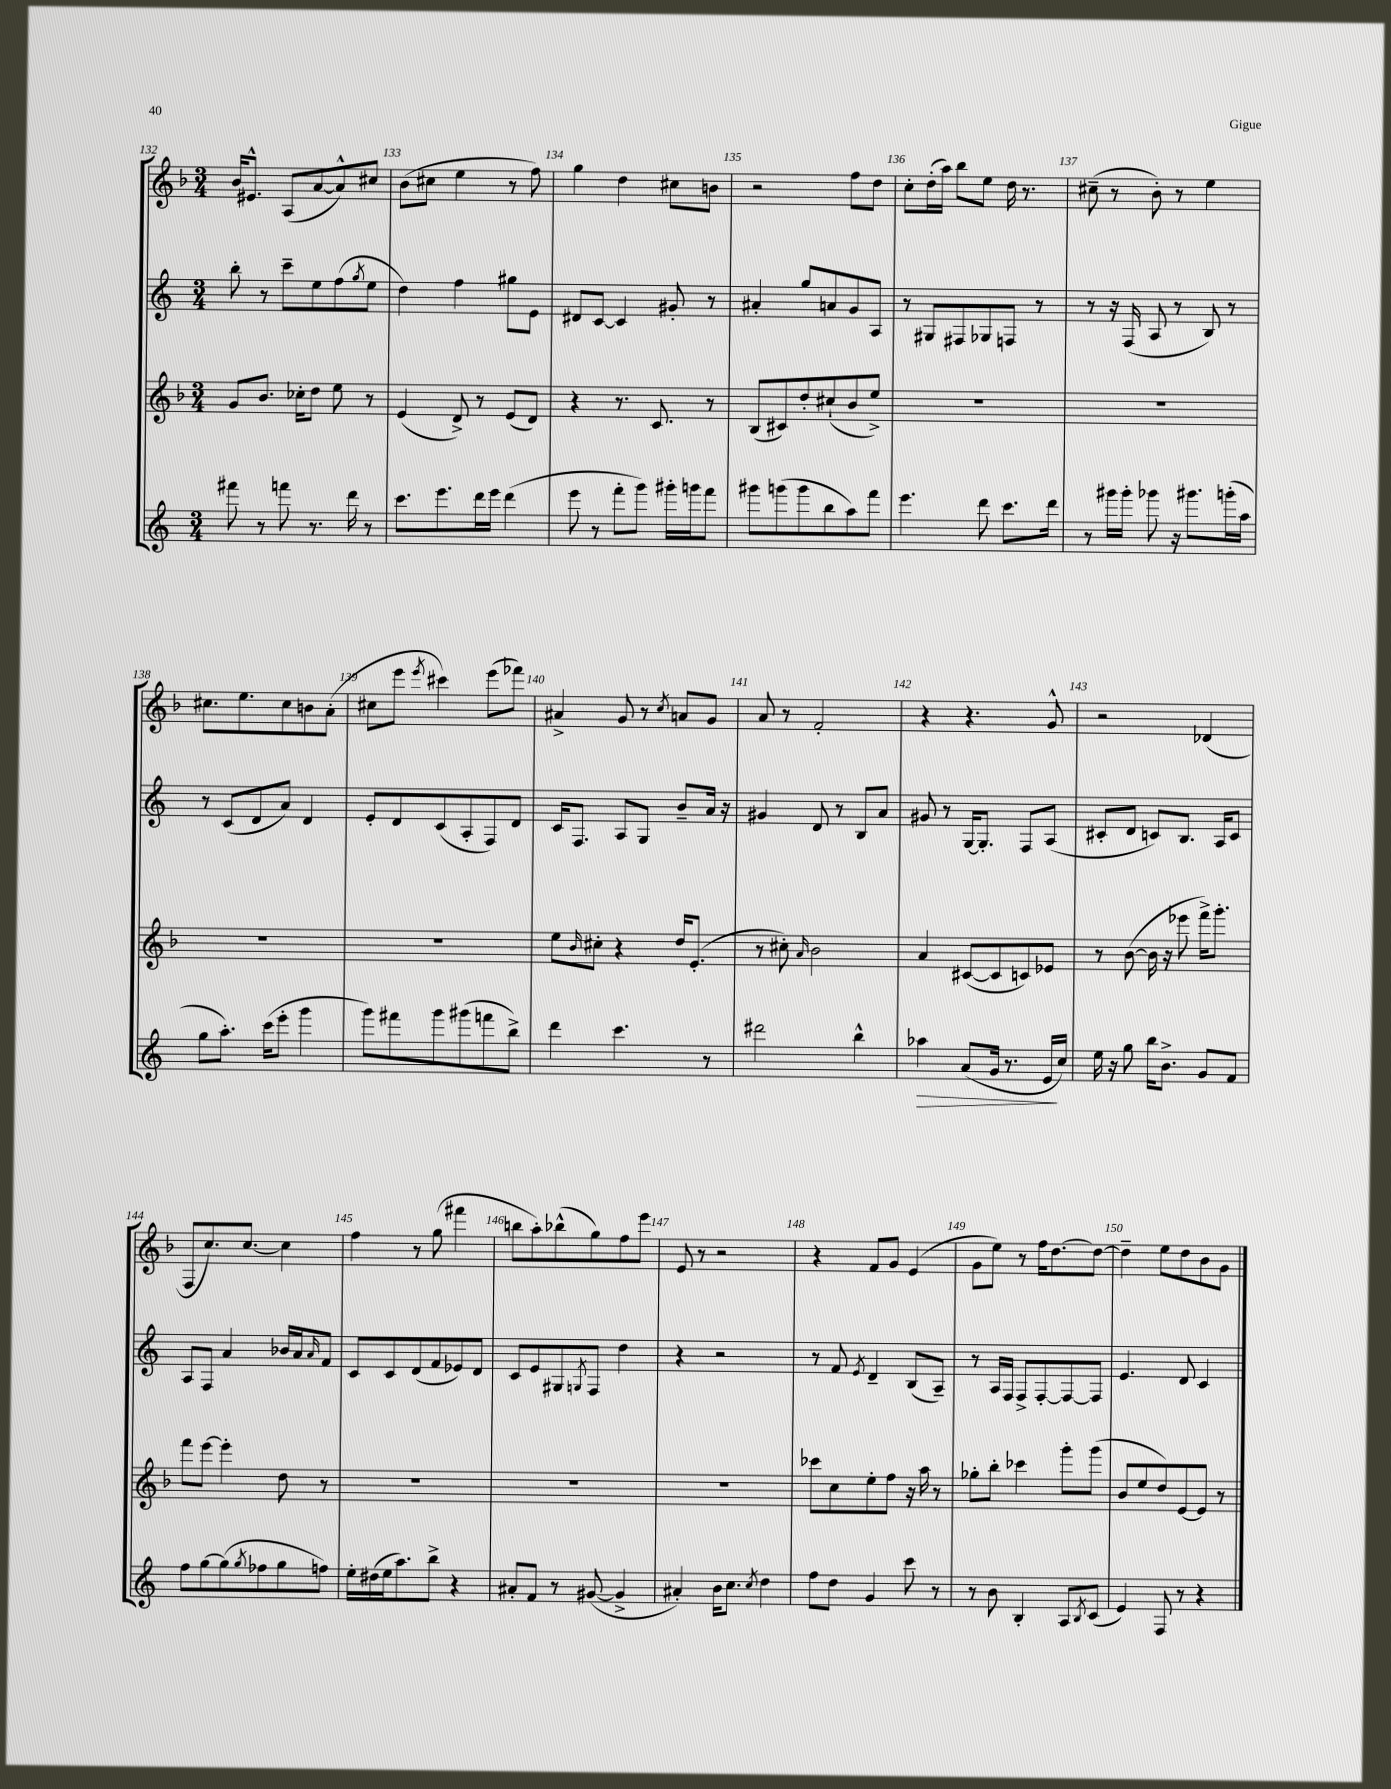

**kern	**kern	**kern	**kern
*staff4	*staff3	*staff2	*staff1
*clefG2	*clefG2	*clefG2	*clefG2
*k[]	*k[b-]	*k[]	*k[b-]
*M3/4	*M3/4	*M3/4	*M3/4
8fff#\	8g/L	8bb'\	16b-/LK
.	.	.	8.e#^^/J
8r	8.b-/J	8r	.
8fff\	.	8ccc~\L	(8A/L
.	16cc-'\LK	.	.
8.r	8dd\J	8ee\	[8a/
.	8ee\	(8ff\	8a^^/])
16ddd\	.	.	.
.	.	8qgg/	.
8r	8r	8ee\J	8cc#/J
=	=	=	=
8.ccc\L	(4e/	4dd\)	(8b-\L
.	.	.	8cc#\J
8.eee\	.	.	.
.	8d^/)	4ff\	4ee\
16ddd\L	8r	.	.
16eee\JJ	.	.	.
(4ddd\	(8e/L	8gg#\L	8r
.	8d/J)	8e\J	8ff\)
=	=	=	=
8eee\	4r	8d#/L	4gg\
8r	.	[8c/J	.
8fff'\L	8.r	4c/]	4dd\
8ggg\J)	.	.	.
.	8.c/	.	.
16ggg#'\LL	.	8g#'/	8cc#\L
16ggg\J	.	.	.
8fff\J	8r	8r	8b\J
=	=	=	=
8ggg#\L	(8B-/L	4a#'/	2r
(8ggg\	8c#/)	.	.
8ggg\	8dd'/	8gg/L	.
8bb\	(8cc#`/	8a/	.
8aa\)	8b-/	8g/	8ff\L
8fff\J	8ee^/J)	8A/J	8dd\J
=	=	=	=
4.eee\	2.r	8r	8cc'\L
.	.	8G#/L	(16dd'\L
.	.	.	16aa\JJ)
.	.	8F#/	8bb-\L
8ddd\	.	8G-/	8ee\J
8.ccc\L	.	8F/J	16dd\
.	.	.	8.r
.	.	8r	.
16ddd\Jk	.	.	.
=	=	=	=
8r	2.r	8r	(8cc#~\
16ggg#\LL	.	16r	8r
16ggg#'\JJ	.	(16F/	.
8ggg-\	.	8A/	8b-'\)
16r	.	8r	8r
8.ggg#\L	.	.	.
.	.	8B/)	4ee\
(16ggg'\L	.	8r	.
16aa\JJ	.	.	.
=	=	=	=
8gg\L	2.r	8r	8.cc#\L
8.aa'\J)	.	(8c/L	.
.	.	.	8.ee\
.	.	8d/	.
(16ccc\LK	.	.	.
8eee'\J	.	8a/J)	8cc#\
4ggg\	.	4d/	8b\
.	.	.	(8a'\J
=	=	=	=
8ggg\L)	2.r	8e'/L	8cc#\L
8fff#\	.	8d/	8eee\J
.	.	.	8qeee/
8ggg\	.	(8c/	4ccc#\)
(8ggg#\	.	8A'/	.
8fff\	.	8F/)	(8eee\L
8bb^\J)	.	8d/J	8fff-\J)
=	=	=	=
4ddd\	8ee\L	16c/LK	4a#^/
.	.	8.F/J	.
.	16qqb-/	.	.
.	8cc#'\J	.	.
4.ccc\	4r	8A/L	8g/
.	.	8G/J	8r
.	.	.	8qcc/
.	16dd/LK	8b~/L	8a/L
.	(8.e'/J	.	.
8r	.	16a/Jk	8g/J
.	.	16r	.
=	=	=	=
2ddd#\	8r	4g#/	8a/
.	8cc#'\)	.	8r
.	16qqa/	.	.
.	2b-\	8d/	2f'/
.	.	8r	.
4bb^^\	.	8B/L	.
.	.	8a/J	.
=	=	=	=
4aa-\	4a/	8g#/	4r
.	.	8r	.
(8a/L	([8c#/L	[16G/LK	4.r
.	.	8.G'/]J	.
16g/Jk	8c#/]	.	.
8.r	.	.	.
.	8c/)	8F/L	.
16e/LL	8e-/J	(8A/J	8g^^/
16cc/JJ)	.	.	.
=	=	=	=
16ee\	8r	8c#'/L	2r
16r	.	.	.
8gg\	([8b-\	8d/J	.
16bb\LK	16b-\]	8c/L)	.
8.b^\J	16r	.	.
.	8eee-\	8.B/J	.
8g/L	16fff^\LK)	.	(4d-/
.	8.ggg'\J	16A/LK	.
8f/J	.	8c/J	.
=	=	=	=
8ff\L	8fff\L	8A/L	8F/L
[8gg\	[8eee\J	8F/J	8.cc/)
(8gg\]	4eee'\]	4a/	.
.	.	.	[8.cc/J
8qgg/	.	.	.
8ff-\	.	.	.
8gg\	8dd\	16b-/LL	4cc\]
.	.	16a/J	.
.	.	16qqa/	.
8ff\J)	8r	8f/J	.
=	=	=	=
16ee'\LL	2.r	8c/L	4ff\
(16dd#\	.	.	.
16ee\J	.	8c/	.
8.aa\)	.	.	.
.	.	(8d/	8r
8bb^\J	.	8f/	(8gg\
4r	.	8e-/)	4fff#\
.	.	8d/J	.
=	=	=	=
8a#'/L	2.r	8c/L	8bb\L
8f/J	.	8e/	8aa'\)
8r	.	8G#/	(8bb-^^\
.	.	8qG/	.
([8g#/	.	8F/J	8gg\)
4g#^/]	.	4dd\	8ff\
.	.	.	8eee\J
=	=	=	=
4a#'/)	2.r	4r	8e/
.	.	.	8r
16b\LK	.	2r	2r
8.cc\J	.	.	.
8qcc/	.	.	.
4dd\	.	.	.
=	=	=	=
8ff\L	8ccc-\L	8r	4r
8dd\J	8cc\	8f/	.
.	.	8qe/	.
4g/	8ee'\	4d~/	8f/L
.	8ff\J	.	8g/J
8ccc\	16r	(8B/L	(4e/
.	16aa\	.	.
8r	8r	8A~/J)	.
=	=	=	=
8r	8gg-'\L	8r	8g\L
8b\	8bb-'\J	16A/LL	8ee\J)
.	.	16F/JJ	.
4B'/	4ccc-\	8F^/L	8r
.	.	[8F'/	16ff\LK
.	.	.	[8.dd\
8A/L	8ggg'\L	8F/_	.
8qB/	.	.	.
(8c/J	(8ggg\J	8F/]J	8dd\_J
=	=	=	=
4e/)	8b-/L	4.e/	4dd~\]
.	8ee/	.	.
8F/	8dd/)	.	8ee\L
8r	[8e/	8d/	8dd\
4r	8e/]J	4c/	8b-\
.	8r	.	8g\J
==	==	==	==
*-	*-	*-	*-
